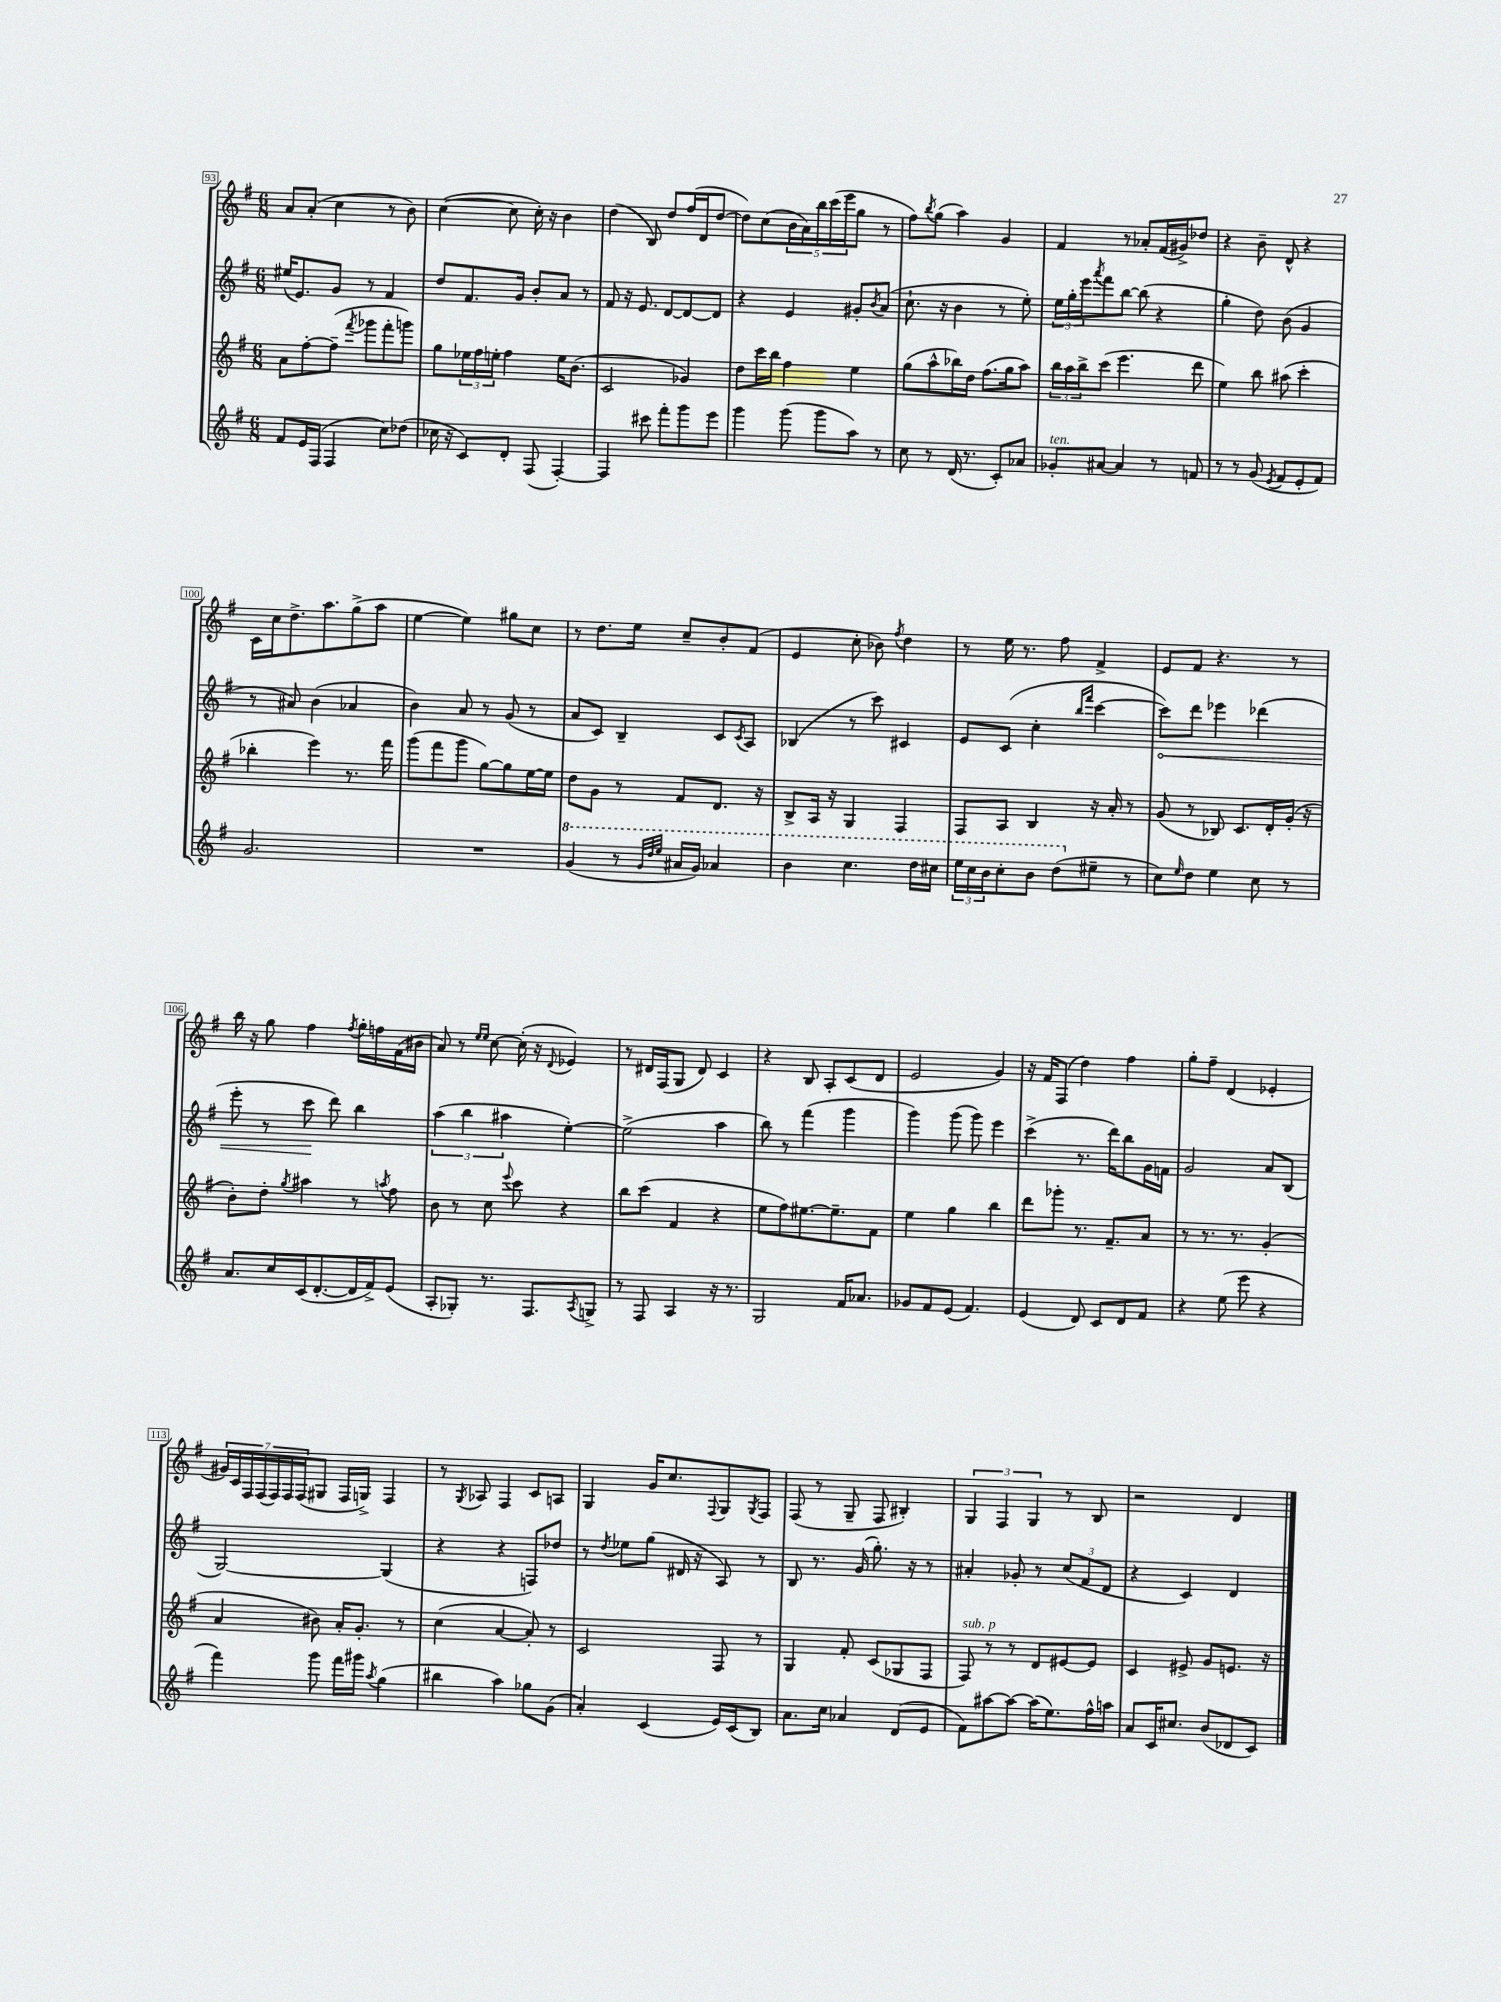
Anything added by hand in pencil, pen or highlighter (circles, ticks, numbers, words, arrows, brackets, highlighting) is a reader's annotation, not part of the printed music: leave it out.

**kern	**kern	**kern	**dynam	**kern
*part4	*part3	*part2	*part2	*part1
*staff4	*staff3	*staff2	*staff2	*staff1
*clefG2	*clefG2	*clefG2	*	*clefG2
*k[f#]	*k[f#]	*k[f#]	*	*k[f#]
*M6/8	*M6/8	*M6/8	*	*M6/8
=93	=93	=93	=93	=93
8f#/L	8a\L	(16ee#X/KL	.	8a/L
.	.	8.e/)	.	.
16e/L	[8ff#'\	.	.	(8a'/J
(16F#/JJ	.	.	.	.
4F#/	(8ff#~\J]	8g/J	.	4cc\
.	8qfff#/	.	.	.
.	8ggg-X\L	8r	.	.
8cc\L)	8fff#'\	4f#/	.	8r
(8dd-X\J	8gggn\J)	.	.	8b\)
=94	=94	=94	=94	=94
16cc-X\	8gg\L	8dd/L	.	([4cc\
16r	.	.	.	.
8c/L)	24ee-X\L	8.f#/	.	.
.	24ff#\	.	.	.
.	24een'\JJ	.	.	.
8d'/J	4ff#\	.	.	8cc\]
.	.	16g/Jk	.	.
(8F#/	.	8b'/L	.	16cc'\)
.	.	.	.	16r
[4F#'/)	16ee\KL	8a/J	.	4b\
.	(8.b\J	.	.	.
.	.	8r	.	.
=95	=95	=95	=95	=95
4F#/]	2c/	8f#/	.	(4dd\
.	.	16r	.	.
.	.	8.e/	.	.
8ccc#X\	.	.	.	8B/)
8fff#'\L	.	[8d/L	.	8dd/L
8ggg\	4g-X/)	8d/_	.	(16ff#/L
.	.	.	.	16d/J
8eee\J	.	8d/J]	.	[8dd/J
=96	=96	=96	=96	=96
4ggg\	8dd\L	4r	.	8dd\L])
.	16ccc\L	.	.	(8cc\
.	16bb\JJ	.	.	.
(8ggg\	4ff#\	4e/	.	20b\L
.	.	.	.	20a\)
.	.	.	.	20bb\
8ggg\L	.	.	.	.
.	.	.	.	(20ccc\
.	.	.	.	20eee\J
8aa\J)	4ee\	8g#X'/L	.	8gg\J
.	.	8qb/	.	.
8r	.	(8a/J	.	8r
=97	=97	=97	=97	=97
8cc\	(8gg\L	8.cc`\	.	8ff#\L)
.	.	.	.	8qbb/
8r	8aa^^\	.	.	(8gg\J
.	.	16r	.	.
(16d/	16bb-X\L)	4b\	.	4aa\)
8.r	16dd\JJ	.	.	.
.	(8.ff#\L	.	.	.
8c'/L)	.	8r	.	4g/
.	16gg\k	.	.	.
8a-X/J	8aa\J)	8ee'\)	.	.
=98	=98	=98	=98	=98
!LO:TX:a:i:t=ten.	!	!	!	!
8g-X'/L	24bb\LL	24ee\LL	.	4f#/
.	24aa\	24gg'\	.	.
.	24bb^\J	24eee\J	.	.
.	.	8qaaa/	.	.
[8a#X/J	(8ccc\J	8fff#\	.	.
4a#/]	4.eee\	[8bb\J	.	8r
.	.	(8bb\]	.	8a-X'/L
8r	.	4r	.	(16f#/L
.	.	.	.	16g#X^/J)
8fn/	8ddd\	.	.	8dd-X/J
=99	=99	=99	=99	=99
8r	4ee\)	4gg'\	.	4r
8r	.	.	.	.
(8g/	8bb\	8dd\)	.	8b~\
8qe/	.	.	.	.
8f#/L	(8aa#X\	(8b\	.	8d^^/
8e'/	4ccc'\	4g/	.	4r
8f#/J)	.	.	.	.
!!LO:LB:g=z
=100	=100	=100	=100	=100
2.g/	4bb-X'\	8r	.	16c\LL
.	.	.	.	16cc\J
.	.	8a#X/)	.	8.dd^\
.	4eee\)	(4b\	.	.
.	.	.	.	8.aa\
.	8.r	4a-X/	.	(8gg^\
.	.	.	.	8aa\J
.	16fff#\	.	.	.
=101	=101	=101	=101	=101
2.r	(8ggg\L	4b\)	.	[4ee\
.	8fff#\	.	.	.
.	8ggg\J	8a/	.	4ee\])
.	[8gg\L)	8r	.	.
.	8gg\]	(8g/	.	8gg#X\L
.	[16ee\L	8r	.	8cc\J
.	16ee\JJ]	.	.	.
=102	=102	=102	=102	=102
*8va	*	*	*	*
(4gg/	8dd\L	8a/L	.	8r
.	8g\J	8c/J)	.	8.dd\L
8r	8r	4B~/	.	.
.	.	.	.	16ee\Jk
32qqgg/LLL	.	.	.	.
32qqddd/	.	.	.	.
32qqeee/JJJ	.	.	.	.
16aa#X/LL	8f#/L	.	.	8cc~/L
16gg/JJ)	.	.	.	.
4aa-X/	8.d/J	8c/L	.	8b'/
.	.	8qc/	.	.
.	.	8A/J	.	(8f#/J
.	16r	.	.	.
=103	=103	=103	=103	=103
4bb\	8B^/L	(4B-X/	.	4e/
.	16A/Jk	.	.	.
.	16r	.	.	.
4.ccc\	4G/	8r	.	8cc'\
.	.	8ccc\)	.	8b-X\)
.	.	.	.	8qff#/
.	4F#/	4c#X/	.	4dd\
16ddd\LL	.	.	.	.
16ccc#X\JJ	.	.	.	.
=104	=104	=104	=104	=104
24eee\LL	8F#/L	8e/L	.	8r
24ccc\	.	.	.	.
24bb\J	.	.	.	.
8ccc'\	8A/J	(8c/J	.	16ee\
.	.	.	.	8.r
8bb\J	4B/	4cc'\	.	.
(8ddd\L	.	.	.	8ff#\
.	.	16qqbb/LL	.	.
.	.	16qqfff#/JJ	.	.
*X8va	*	*	*	*
8ee#X~\J	16r	[4ccc\	.	4f#^/
.	16a'/	.	.	.
8r	8r	.	.	.
=105	=105	=105	=105	=105
!	!	!	!LO:HP:b	!
8cc\L)	(8g/	8ccc\L])	<	8e/L
16qqee/	.	.	.	.
8dd\J	8r	8ddd\J	.	8f#/J
4ee\	8B-X/)	4eee-X\	.	4.r
.	8.c/L	.	.	.
8cc\	.	(4ddd-X\	.	.
.	16d'/L	.	.	.
8r	(16g'/JJ	.	.	8r
.	16r	.	.	.
!!LO:LB:g=z
=106	=106	=106	=106	=106
8.a/L	8b'\L)	8eee'\	.	16bb\
.	.	.	.	16r
.	8dd'\J	8r	.	8gg\
16cc/L	.	.	.	.
.	8qgg/	.	.	.
(16c/J	4aa#X\	8ccc\	.	4ff#\
[8.d'/	.	.	.	.
.	.	8ddd\)	[	.
.	.	.	.	8qff#/
16d/L]	8r	4bb\	.	16gg'\LL
16f#^/J)	.	.	.	16ffn\
.	8qaan/	.	.	.
(8e/J	8ff#\	.	.	(16f#\
.	.	.	.	16b#X\JJ
=107	=107	=107	=107	=107
8A'/L	8b\	(6aa\	.	8a/)
8G-X'/J)	8r	.	.	8r
.	.	6bb\	.	.
.	.	.	.	16qqee/LL
.	.	.	.	16qqee/JJ
8.r	8cc\	.	.	[8cc\
.	.	6aa#X\	.	.
.	8qqeee/	.	.	.
.	8ccc\	.	.	(16cc'\]
8.F#/L	.	.	.	16r
.	.	.	.	8qqd/
.	4r	[4ee'\)	.	4e-X/)
8qA/	.	.	.	.
8Gn^/J	.	.	.	.
=108	=108	=108	=108	=108
8r	8bb\L	(2ee^\]	.	8r
8F#/	(8ccc\J	.	.	16d#X/LL
.	.	.	.	(16F#/J
4A/	4f#/	.	.	8G/J
.	.	.	.	8d#/)
16r	4r	4aa\	.	4c/
8.r	.	.	.	.
=109	=109	=109	=109	=109
2G/	8ee\L	8bb\)	.	4r
.	8ff#\)	8r	.	.
.	[8.ee#X\	(4fff#\	.	8B/
.	.	.	.	8A'/L
.	8.ee#~\]	.	.	.
16f#/KL	.	4ggg\	.	(8c/
8.a-X/J	.	.	.	.
.	8f#\J	.	.	8d/J
=110	=110	=110	=110	=110
8g-X/L	4ee\	4ggg\)	.	2e/
8f#/	.	.	.	.
(8e/J	4gg\	(8ggg\	.	.
4.f#/)	.	8ggg\)	.	.
.	4bb\	4eee\	.	4g/)
=111	=111	=111	=111	=111
(4e/	8ddd\L	(4ccc^\	.	16r
.	.	.	.	16f#/KL
.	8ggg-X'\J	.	.	(8F#/J
8d/)	8.r	8.r	.	4dd\)
8c/L	.	.	.	.
.	8.f#~/L	16ddd\KL)	.	.
8d/	.	8bb\	.	4ff#\
8f#/J	8a/J	16g\L	.	.
.	.	16fn\JJ	.	.
=112	=112	=112	=112	=112
4r	8r	2g/	.	8gg'\L
.	8.r	.	.	8ff#~\J
(8ee\	.	.	.	(4d/
.	8.r	.	.	.
8eee\	.	.	.	.
4r	(4g'/	8a/L	.	4e-X'/
.	.	(8B/J	.	.
!!LO:LB:g=z
=113	=113	=113	=113	=113
4fff#\)	4a/	[2G/)	.	28g#X/LL)
.	.	.	.	28c/
.	.	.	.	28F#/
.	.	.	.	(28F#/
.	.	.	.	28F#/)
.	.	.	.	28F#/
.	.	.	.	(28F#/J
8ggg\	8b#X\)	.	.	8G#X/J
16fff#\LL	16a'/KL	.	.	16F#/LL
16ggg#X\JJ	8.g'/J	.	.	16Gn^/JJ)
8qaa/	.	.	.	.
(4gg\	.	(4G/]	.	4F#/
.	8r	.	.	.
=114	=114	=114	=114	=114
4bb#X\	(4cc\	4r	.	8r
.	.	.	.	8qG/
.	.	.	.	8A-X/
4aa\)	[4a/	4r	.	4F#/
8gg-X\L	8a'/])	8Fn/L)	.	8c/L
(8g\J	8r	8dd-X/J	.	8An/J
=115	=115	=115	=115	=115
4a'/)	2c/	8r	.	4G/
.	.	8qdd/	.	.
.	.	8ee-X\L	.	.
(4c/	.	(8gg\J	.	16g/KL
.	.	.	.	8.cc/
.	.	16d#X/	.	.
.	.	16r	.	.
.	.	.	.	8qqF#/
16e/LL)	8F#/	8A/)	.	8G/
(16c/J	.	.	.	.
.	.	.	.	8qG/
8B/J)	8r	8r	.	8F#/J
=116	=116	=116	=116	=116
8.a\L	4G/	8B/	.	(8F#/
.	.	8.r	.	8r
16cc\Jk	.	.	.	.
4a-X/	8f#'/	.	.	8G~/
.	.	(16g/	.	.
.	(8c/L	8.gg'\)	.	8F#/
(8d/L	8G-X/	.	.	4B#X'/)
.	.	16r	.	.
8e/J	8F#/J	8r	.	.
=117	=117	=117	=117	=117
!	!LO:TX:a:i:t=sub. p	!	!	!
8f#\L)	8F#/)	4a#X'/	.	6G/
[8aa#X\	8r	.	.	.
.	.	.	.	6F#/
8aa#\J_	8r	8g-X'/	.	.
.	.	.	.	6G/
(16aa#\KL]	8d/L	8r	.	.
8.ee\)	.	.	.	.
.	[8e#X/	(12cc/L	.	8r
.	.	12f#/	.	.
16ff#^^\L	8e#/J]	.	.	8B/
.	.	12d/J	.	.
16aan\JJ	.	.	.	.
=118	=118	=118	=118	=118
8a/L	4c/	4r	.	2r
16c/K	.	.	.	.
8.cc#X/J	.	.	.	.
.	8e#X^/	4c/)	.	.
(8b/L	8g/L	.	.	.
8d-X/	8.en/J	4d/	.	4d/
8c/J)	.	.	.	.
.	16r	.	.	.
==	==	==	==	==
*-	*-	*-	*-	*-
